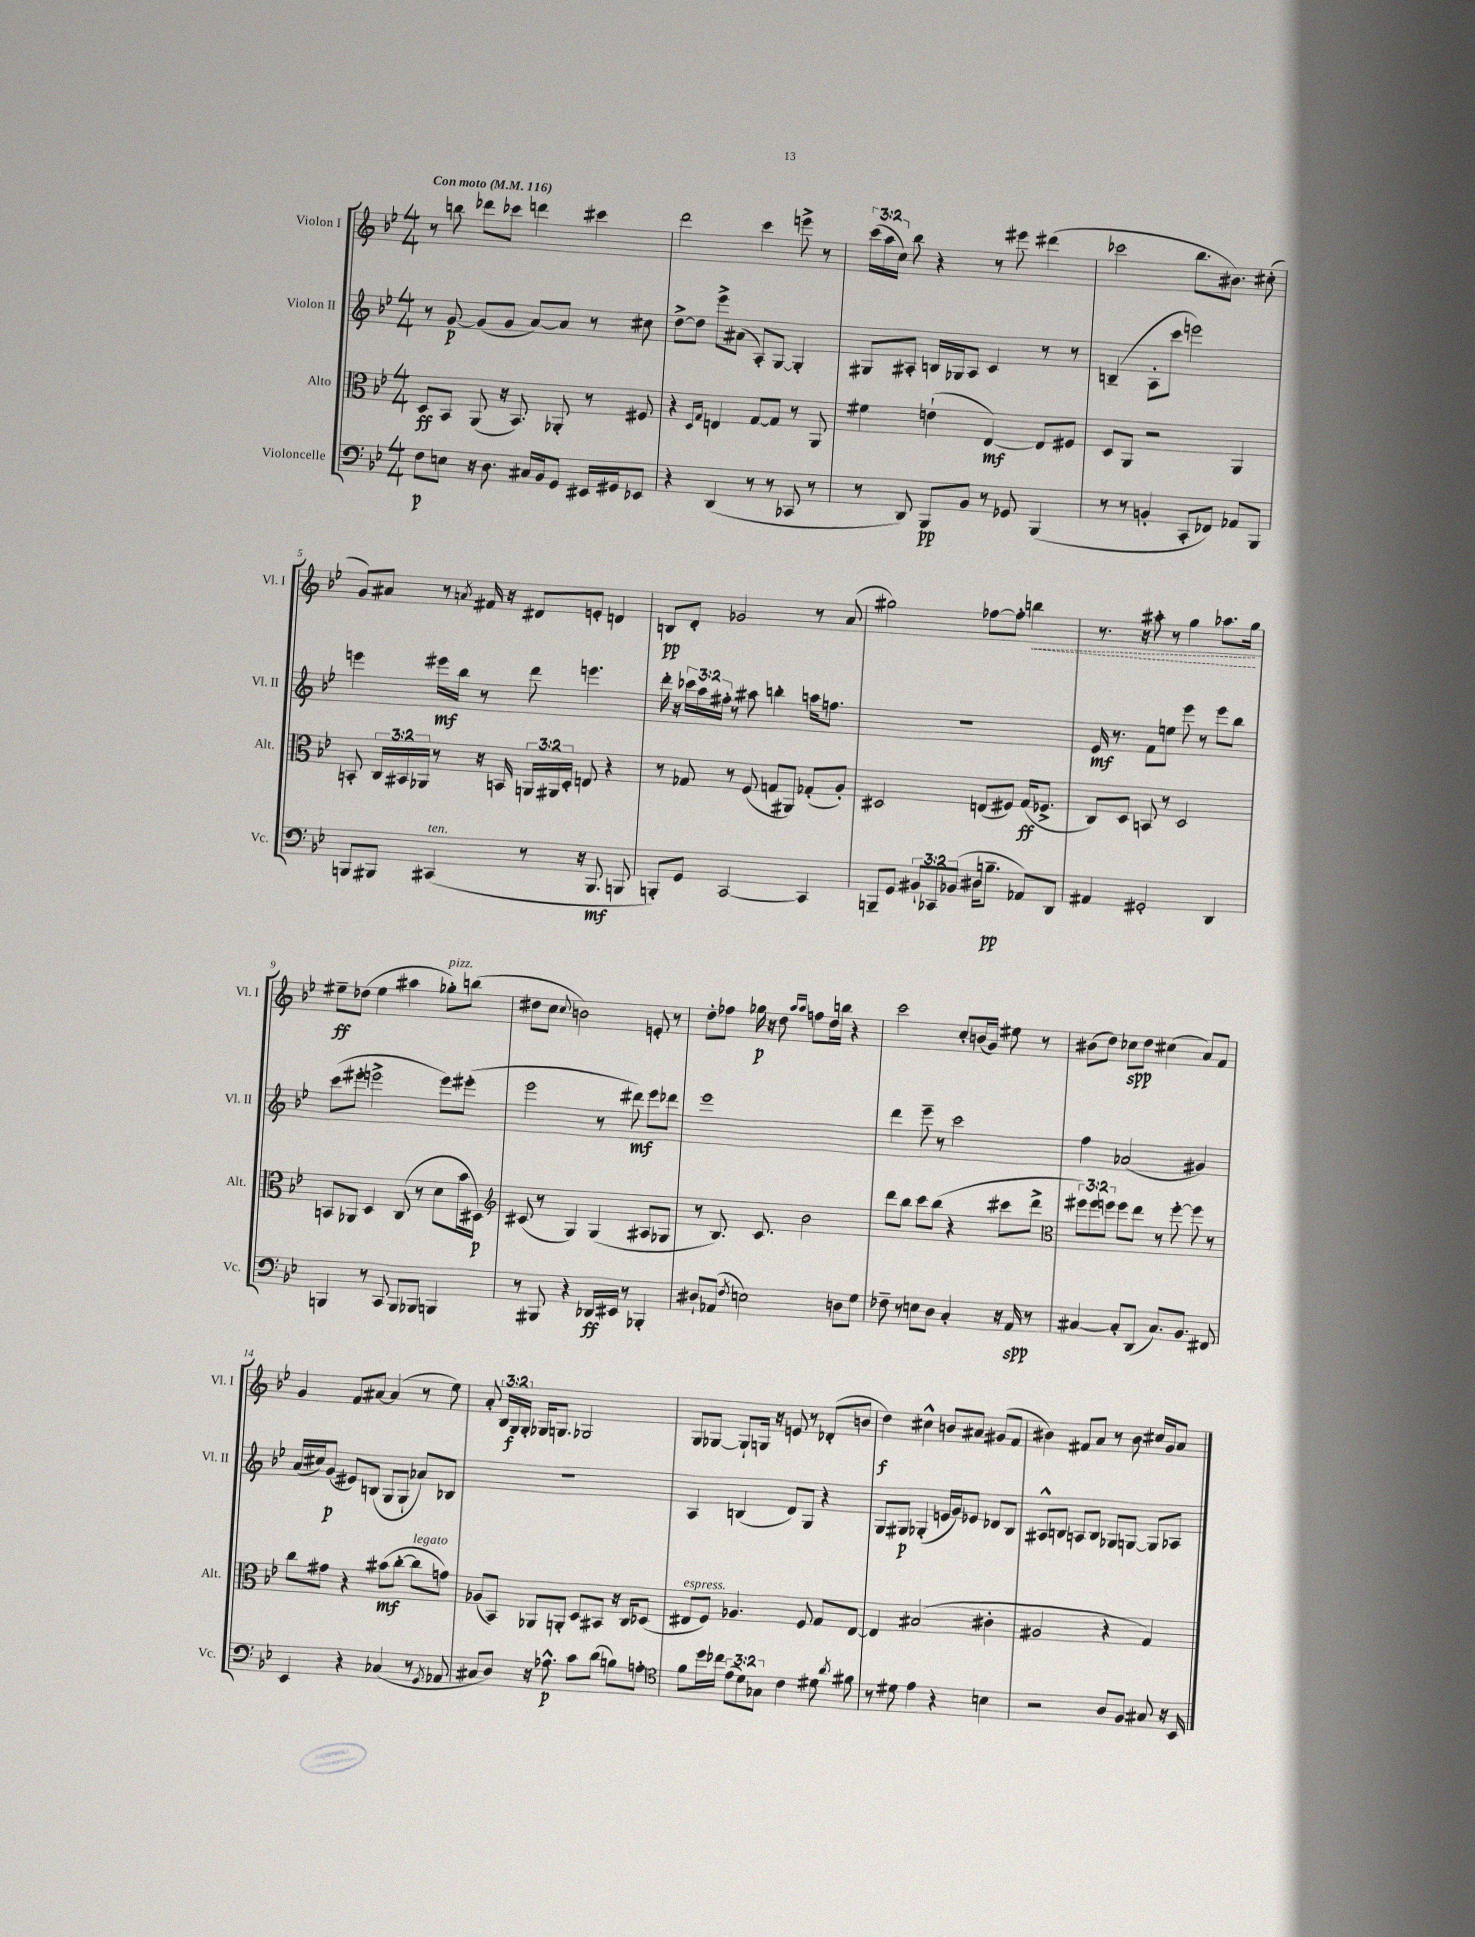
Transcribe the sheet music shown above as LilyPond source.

<<
\new StaffGroup <<
\new Staff = "s0" \with { instrumentName = "Violon I" shortInstrumentName = "Vl. I" } {
    \clef treble \key bes \major \numericTimeSignature \time 4/4 \override Staff.TupletNumber.text = #tuplet-number::calc-fraction-text \tempo "Con moto" 4 = 116
    \autoBeamOff r8 b''8 des'''8[ ces'''8] d'''4 cis'''4 |
    d'''2 c'''4 e'''8-> r8 |
    \tuplet 3/2 { c'''16[( a''16 c''16]) } bes''8 r4 r8 eis'''8 dis'''4( |
    ces'''2 bes''8.[ bis'8.]) cis''8-.( |
    g'8[) ais'8] r8 \acciaccatura { a'8 } fis'16 r16 dis'8[ e'8]-. d'4 |
    b8[\pp d'8]-. ges'2 r8 a'8( |
    gis''2) fes''8[~ fes''8]-. \once \override Hairpin.style = #'dashed-line b''4\< |
    r8. r16 ais''8-. r8 g''4 aes''8.[ g''16]\! |
    eis''8[--\ff des''8]( eis''4 ais''4 ges''8[-.^\markup { \italic "pizz." }) b''8]( |
    dis''8[ c''8] \appoggiatura { c''8 } b'2) e'8-. r8 |
    d''8[-. fes''8] ges''16\p r16 d''8 \grace { a''16[ a''16] } f''8[ d''16 b''16] r4 |
    c'''2 c''8[-. b'16( g'16]) eis''8 r8 |
    bis'8[( d''8]) ces''8[\spp d''8] cis''4( a'8[) f'8] |
    g'4 f'8[ ais'8]~ ais'4( r8 ees''8) |
    a'8-. \tuplet 3/2 { bes16[ g16\f g16]-. } ges16[ g8.] ges2 |
    g8[ ges8]~ ges8[-! g16] r16 e'8 r8 des'8[-.( b'8] |
    d''4\f) cis''4-^ b'8[ ais'8] gis'8[( f'8] |
    bis'4) fis'8[ a'8] r8 bis'8 cis''16[ g'16 a'8] \bar "|." |
}
\new Staff = "s1" \with { instrumentName = "Violon II" shortInstrumentName = "Vl. II" } {
    \clef treble \key bes \major \numericTimeSignature \time 4/4 \override Staff.TupletNumber.text = #tuplet-number::calc-fraction-text
    \autoBeamOff r8 g'8~\p g'8[( g'8] a'8[~) a'8] r8 cis''8 |
    d''8[~-> d''8] ees'''8[-> ais'8]( a8[-.) g8]~ g4-. |
    gis8[ ais8]-. b16[ ges16 ais8] c'4 r8 r8 |
    b4--( a8[-. c'''8] e'''2) |
    e'''4 eis'''16[\mf bes''16] r8 d'''8 e'''4. |
    d'''16-. r16 \tuplet 3/2 { ces'''16[ a''16 fis''16]-. } r8 ais''8 b''4-. a''16[ f''8.] |
    r1 |
    ees'16\mf r8. f'8[ e''8] ees'''8 r8 ees'''8[ bes''8] |
    c'''8[( eis'''8]-. e'''2-> e'''8[) eis'''8]-.( |
    ees'''2 r8 dis'''8\mf) ees'''8[ des'''8] |
    ees'''1 |
    d'''4 ees'''8-- r8 c'''2 |
    f''4 aes'2( gis'4) |
    a'16[( cis''16) g'8]\p( eis'8[) b8]( g8[ g8]-! aes'8[) bes8] |
    R1 |
    a4 b4( d'8[) g8] r4 |
    g8[ gis8]\p ges4-.( e'16[ g'16) ees'8] des'8[ bes8] |
    ais8[-^ b8] a8[ b8] ges8[ g8]~ g8[ aes8] \bar "|." |
}
\new Staff = "s2" \with { instrumentName = "Alto" shortInstrumentName = "Alt." } {
    \clef alto \key bes \major \numericTimeSignature \time 4/4 \override Staff.TupletNumber.text = #tuplet-number::calc-fraction-text
    \autoBeamOff d8[\ff bes,8] a,8( r16 bes,8.) aes,8-. r8 fis8 |
    r4 \grace { d16[ g16] } e4 g8[~ g8] r8 a,8 |
    fis'4 e'4-!( ees4~\mf) ees8[ fis8] |
    d8[ a,8] r2 a,4 |
    b,8-. \tuplet 3/2 { c16[ bis,16 aes,16] } r8 r16 b,16 \tuplet 3/2 { a,16[ ais,16 d16]-. } e8 r4 |
    r8 ges8 r8 f8( g8[ ais,8]) ges8[-.( a8]-.) |
    dis2 e8[( fis8]) g16[\ff( fes8.]-> |
    c8[) d8] b,8 r8 d2 |
    b,8[ aes,8] d4 c8( r8 d'8[ bes'16 dis16]\p) |
    \clef treble cis'8( r8 g4) g4( ais8[ ges8] |
    r8 bes8.) c'8. bes'2 |
    d'''8[ bes''8] c'''8[ bes''8]( r4 cis'''8[ d'''8]-> |
    \clef alto \tuplet 3/2 { fis''8[) fis''8 f''8] } f''8[ ees''8] r8 f''8~-. f''8 r8 |
    c''8[ gis'8] r4 bis'8[\mf( c''8]~-. c''8[^\markup { \italic "legato" } g'8]) |
    aes8[( bes,8]) aes,8[ a,8]-. d8[ bis,8] r16 c16[ des8]( |
    eis8[^\markup { \italic "espress." } f8]) aes4. f8 g8[ eis8]~ |
    eis4 bis2( cis'4-. |
    ais2 r4 g4) \bar "|." |
}
\new Staff = "s3" \with { instrumentName = "Violoncelle" shortInstrumentName = "Vc." } {
    \clef bass \key bes \major \numericTimeSignature \time 4/4 \override Staff.TupletNumber.text = #tuplet-number::calc-fraction-text
    \autoBeamOff f8[\p e8] r16 d8. cis16[ bes,16 g,8] eis,16[ gis,16 ees,8] |
    r4 d,4( r8 r8 ces,8 r8 |
    r8 d,8) bes,,8[\pp bes,8] r8 ges,8 bes,,4( |
    r8 r8 b,4-. c,8[-. fes,8]) aes,8[ bes,,8] |
    b,,8[ bis,,8] cis,4^\markup { \italic "ten." }( r8 r16 bis,,8.\mf b,,8 |
    b,,8[-.) g,8] c,2~ c,4 |
    b,,8[-- g,8] \tuplet 3/2 { bis,8[-! ces,8 bes,8]( } dis16[ b8.]--\pp aes,8[) d,8] |
    ais,4 gis,2-. d,4 |
    b,,4 r8 c,8 b,,8[ bes,,8] b,,4 |
    r8 bis,,8 r4 des,16[\ff eis,16] r8 bes,,4-. |
    dis8[-! aes,8]( \acciaccatura { f8 } e2) d8[ g8] |
    fes8-- r8 e8[ d8] c4-. r16 a,16\spp r8 |
    cis4~ cis8[-. d,8]( cis8.[) bes,8.] fis,8 |
    ees,4 r4 ces4( r8 \acciaccatura { g,8 } aes,8 |
    cis8[ d8]) r16 aes8.-^\p c'8[ d'8]( b8[) a8]-. |
    \clef tenor f'8[ d''16 ces''16] \tuplet 3/2 { ees'8[( d'8) ges8] } c'4 dis'8 \acciaccatura { a'8 } fis'8 |
    r8 dis'8 ees'4 r4 b4 |
    r2 a8[ f8] gis8 r16 bes,16 \bar "|." |
}
>>
>>
